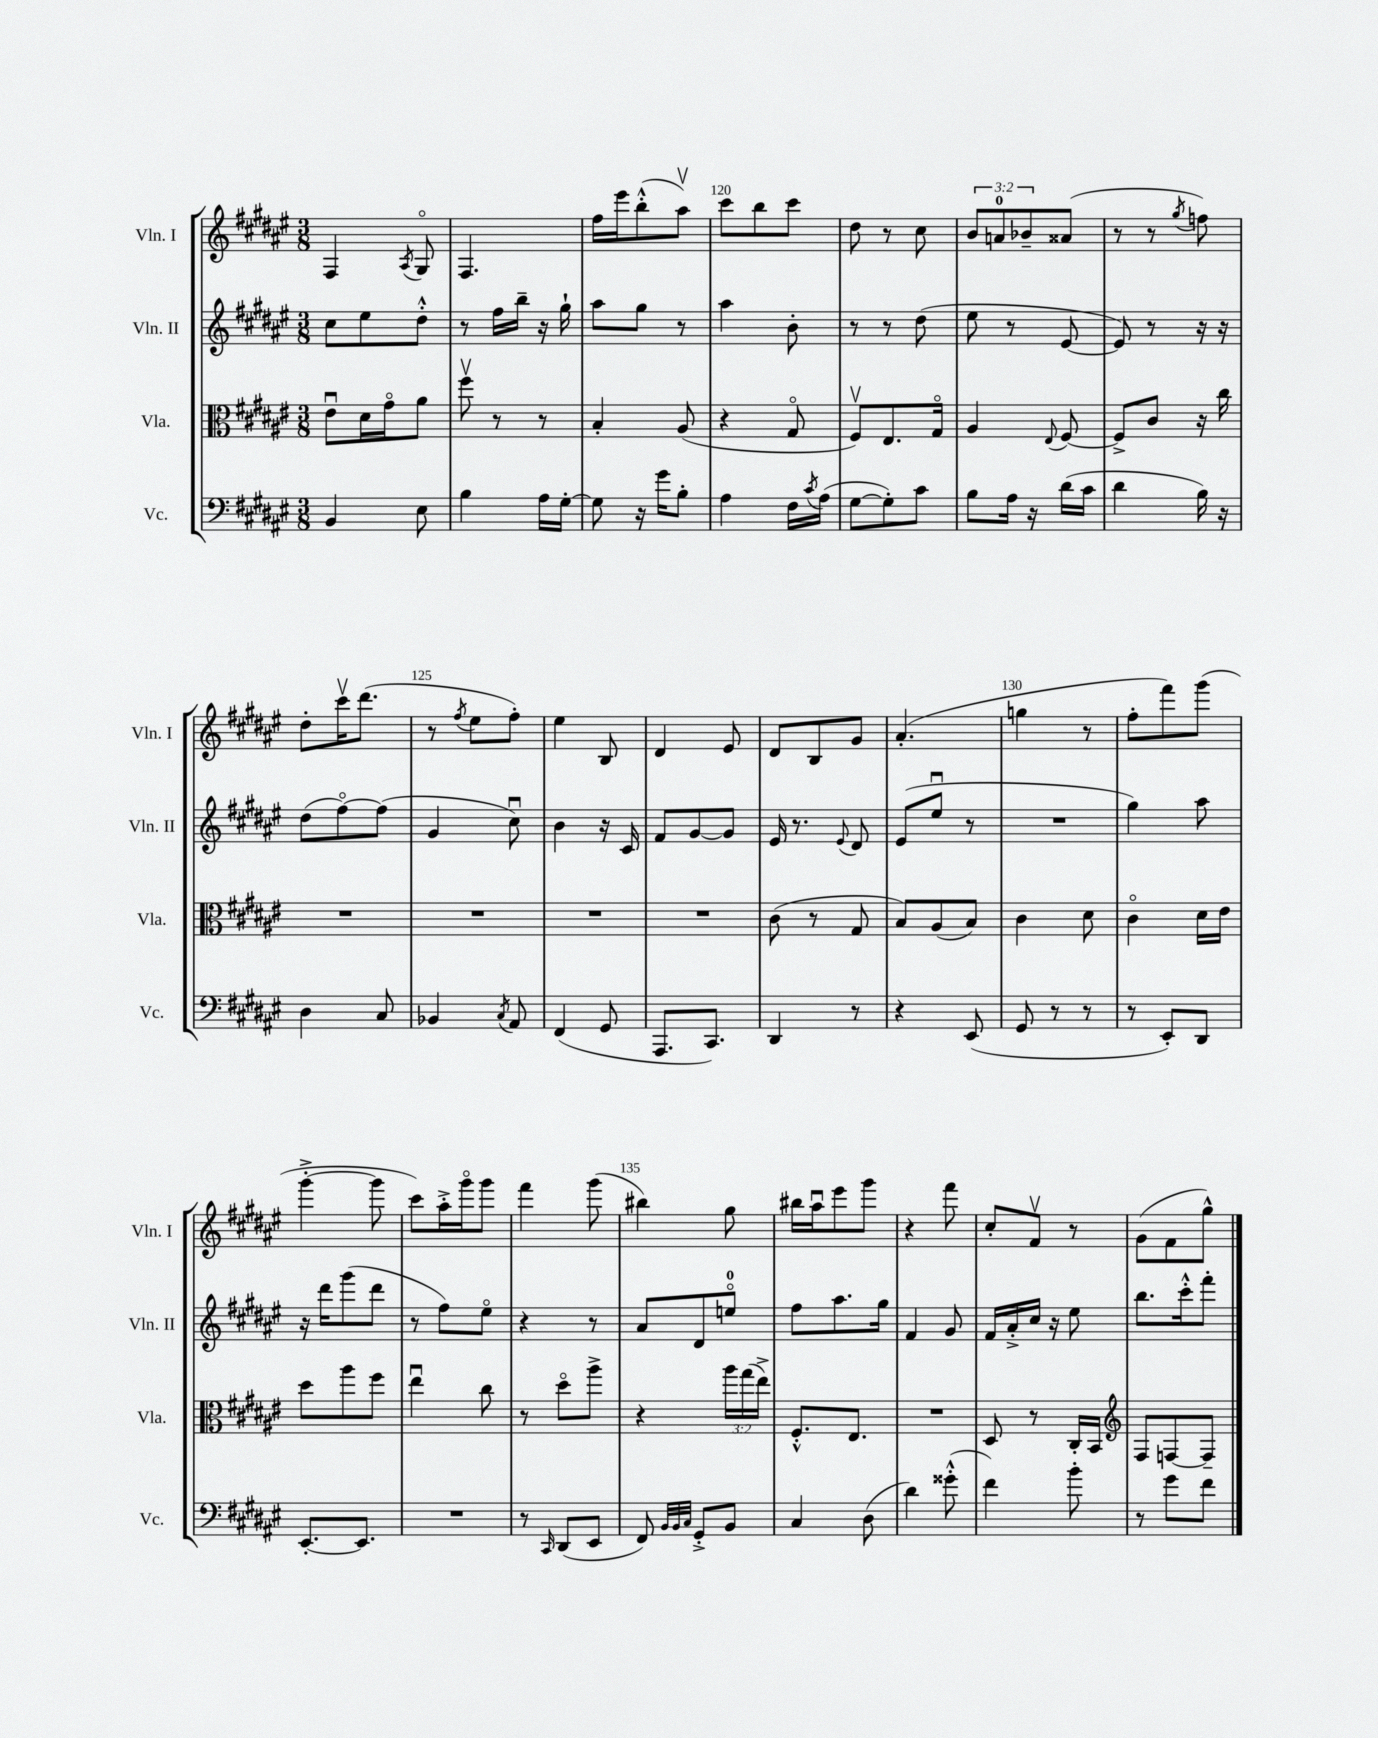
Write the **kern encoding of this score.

**kern	**kern	**kern	**kern
*staff4	*staff3	*staff2	*staff1
*clefF4	*clefC3	*clefG2	*clefG2
*k[f#c#g#d#a#e#]	*k[f#c#g#d#a#e#]	*k[f#c#g#d#a#e#]	*k[f#c#g#d#a#e#]
*M3/8	*M3/8	*M3/8	*M3/8
4BB/	8e#u\L	8cc#\L	4F#/
.	16d#\L	8ee#\	.
.	16g#o\J	.	.
.	.	.	8qA#/
8E#\	8a#\J	8dd#'^^\J	8G#o/
=	=	=	=
4B\	8ff#v\	8r	4.F#/
.	8r	16ff#\LL	.
.	.	16bb~\JJ	.
16A#\LL	8r	16r	.
[16G#'\JJ	.	16gg#`\	.
=	=	=	=
8G#\]	4B'/	8aa#\L	16ff#\LL
.	.	.	16eee#\J
16r	.	8gg#\J	(8bb'^^\
16g#\LK	.	.	.
8B'\J	(8A#/	8r	8aa#v\J)
=	=	=	=
4A#\	4r	4aa#\	8ccc#\L
.	.	.	8bb\
16F#\LL	8G#o/	8b'\	8ccc#\J
8qc#/	.	.	.
(16A#\JJ	.	.	.
=	=	=	=
[8G#\L	8F#v/L)	8r	8dd#\
8G#'\])	8.E#/	8r	8r
8c#\J	.	(8dd#\	8cc#\
.	16G#o/Jk	.	.
=	=	=	=
8B\L	4A#/	8ee#\	12b/L
.	.	.	12a/
16A#\Jk	.	8r	.
.	.	.	12b-~/
16r	.	.	.
.	8qqE#/	.	.
(16d#\LL	[8F#/	[8e#/	(8a##/J
16c#\JJ	.	.	.
=	=	=	=
4d#\	8F#^/]L	8e#/])	8r
.	8c#/J	8r	8r
.	.	.	8qgg#/
16B\)	16r	16r	8ff\)
16r	16cc#\	16r	.
=	=	=	=
4D#\	4.r	(8dd#\L	8dd#'\L
.	.	[8ff#o\)	16ccc#v\K
.	.	.	(8.ddd#\J
8C#/	.	(8ff#\]J	.
=	=	=	=
4BB-/	4.r	4g#/	8r
.	.	.	8qff#/
.	.	.	8ee#\L
8qC#/	.	.	.
8AA#/	.	8cc#u\)	8ff#'\J)
=	=	=	=
(4FF#/	4.r	4b\	4ee#\
8GG#/	.	16r	8B/
.	.	16c#/	.
=	=	=	=
8.AAA#/L	4.r	8f#/L	4d#/
.	.	[8g#/	.
8.CC#/J)	.	.	.
.	.	8g#/]J	8e#/
=	=	=	=
4DD#/	(8c#\	16e#/	8d#/L
.	.	8.r	.
.	8r	.	8B/
.	.	8qqe#/	.
8r	8G#/	8d#/	8g#/J
=	=	=	=
4r	8B/L)	(8e#/L	(4.a#'/
.	(8A#/	8ee#u/J	.
(8EE#/	8B/J)	8r	.
=	=	=	=
8GG#/	4c#\	4.r	4gg\
8r	.	.	.
8r	8d#\	.	8r
=	=	=	=
8r	4c#o\	4gg#\)	8ff#'\L
8EE#'/L)	.	.	8fff#\)
8DD#/J	16d#\LL	8aa#\	(8ggg#\J
.	16e#\JJ	.	.
=	=	=	=
[8.EE#'/L	8dd#\L	16r	[4ggg#'^\
.	.	16ddd#\LK	.
.	8aa#\	(8ggg#\	.
8.EE#/]J	.	.	.
.	8ff#\J	8ddd#\J	8ggg#\]
=	=	=	=
4.r	4ee#u\	8r	8ccc#\L)
.	.	8ff#\L)	16aa#'^\L
.	.	.	16ggg#o\J
.	8cc#\	8ee#o\J	8ggg#\J
=	=	=	=
8r	8r	4r	4fff#\
16qqCC#/	.	.	.
(8DD#/L	8dd#o\L	.	.
8EE#/J	8aa#^\J	8r	(8ggg#\
=	=	=	=
8FF#/)	4r	8a#/L	4bb#\)
32qqBB/LLL	.	.	.
32qqBB/	.	.	.
32qqC#/JJJ	.	.	.
8GG#'^/L	.	8d#/	.
8BB/J	24aa#\LL	8eeo/J	8gg#\
.	(24gg#\	.	.
.	24ee#^\JJ)	.	.
=	=	=	=
4C#/	8.F#'^^/L	8ff#\L	16bb#\LL
.	.	.	16aa#u\J
.	.	8.aa#\	8eee#\
.	8.E#/J	.	.
(8D#\	.	.	8ggg#\J
.	.	16gg#\Jk	.
=	=	=	=
4d#\)	4.r	4f#/	4r
(8g##'^^\	.	8g#/	8fff#\
=	=	=	=
4f#\)	8D#/	16f#/LL	8cc#'/L
.	.	16a#'^/	.
.	8r	16cc#/JJ	8f#v/J
.	.	16r	.
8b'\	16C#'/LL	8ee#\	8r
.	16BB/JJ	.	.
=	=	=	=
*	*clefG2	*	*
8r	8F#/L	8.bb\L	(8g#\L
8g#\L	[8F/	.	8f#\
.	.	16ccc#'^^\k	.
8f#\J	8F~/]J	8fff#'\J	8gg#^^\J)
==	==	==	==
*-	*-	*-	*-
